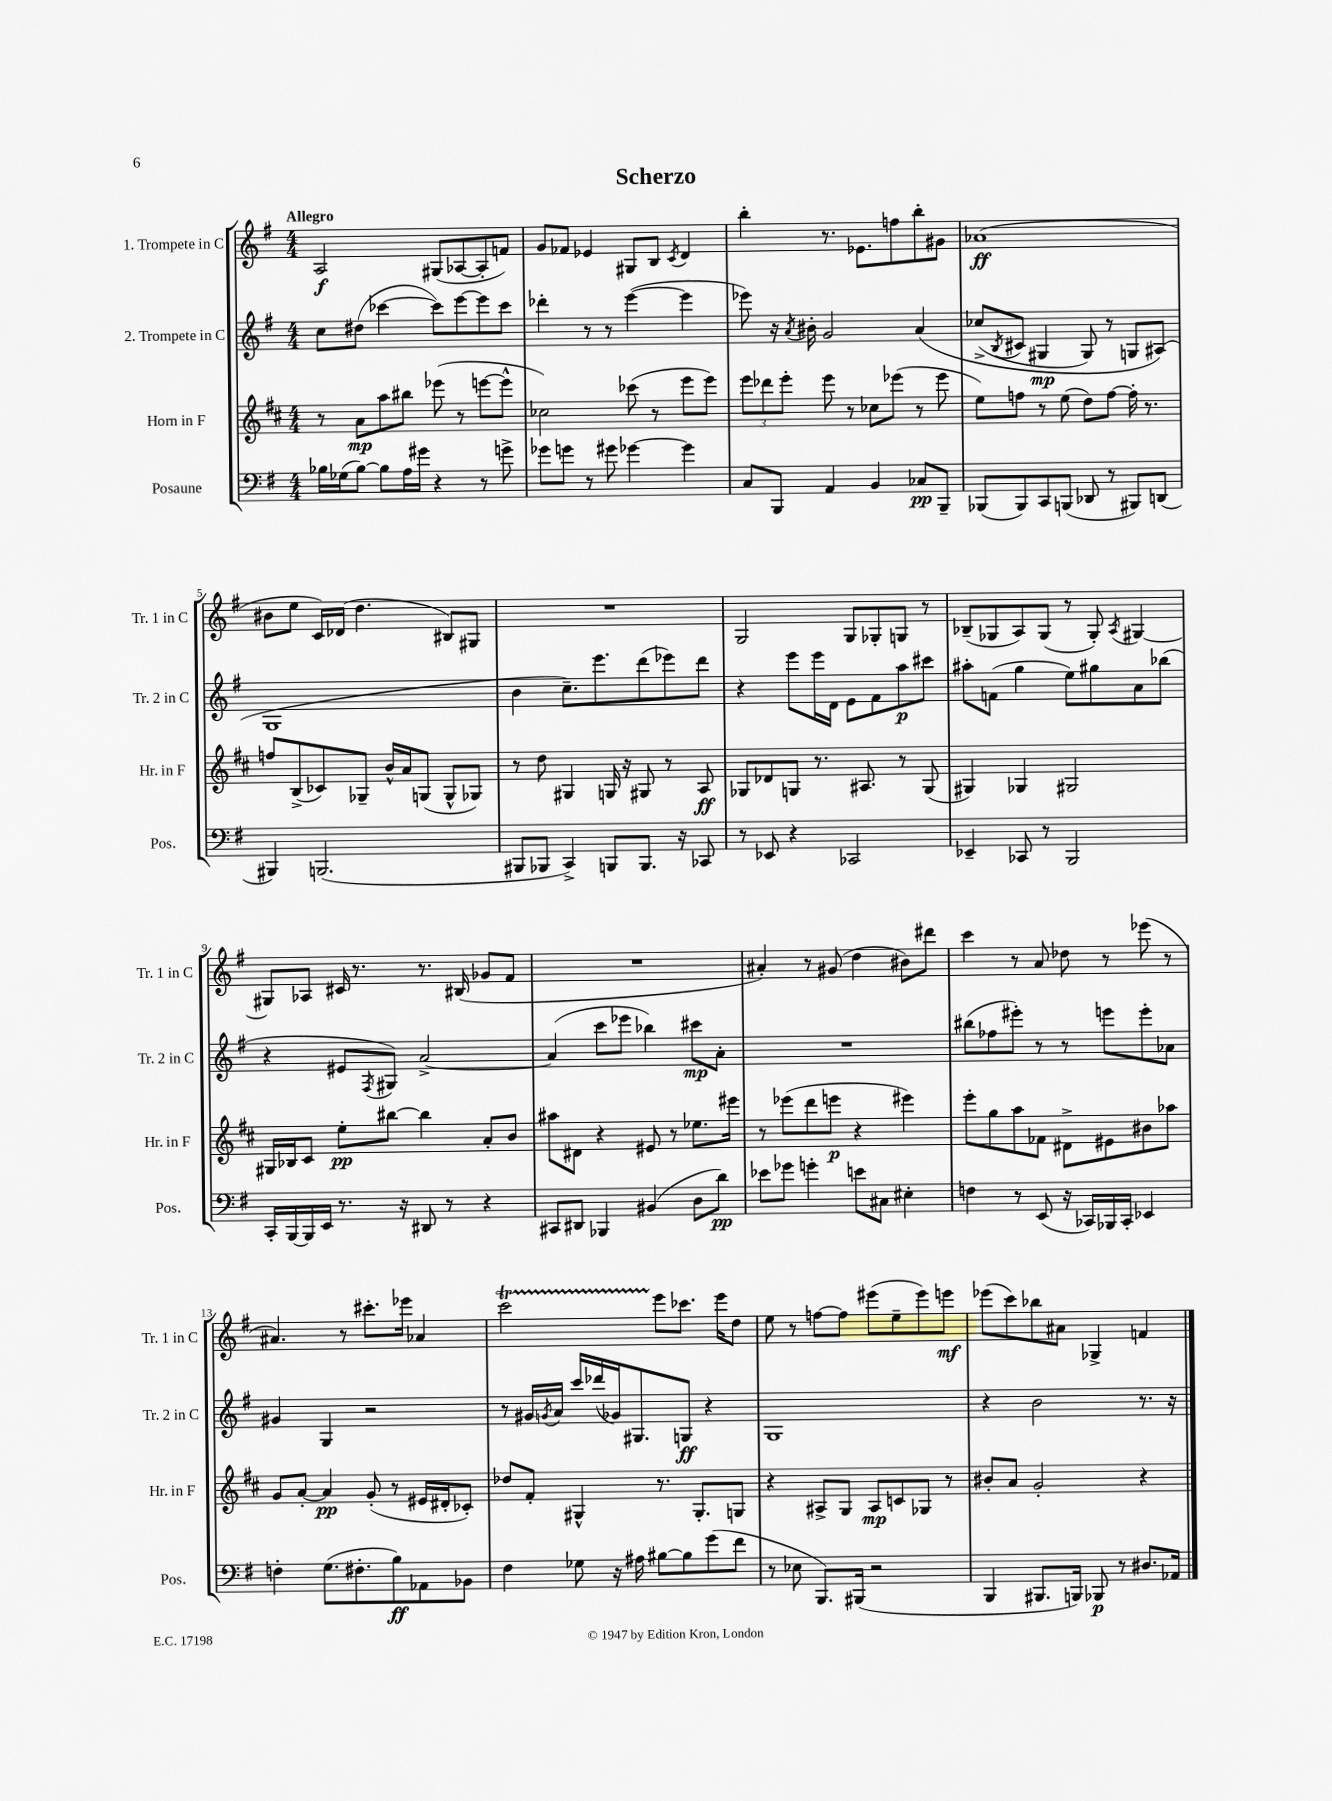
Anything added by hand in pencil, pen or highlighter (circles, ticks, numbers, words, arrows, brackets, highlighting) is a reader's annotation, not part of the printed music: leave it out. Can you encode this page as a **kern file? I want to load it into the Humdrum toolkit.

**kern	**dynam	**kern	**dynam	**kern	**dynam	**kern	**dynam
*part4	*part4	*part3	*part3	*part2	*part2	*part1	*part1
*staff4	*staff4	*staff3	*staff3	*staff2	*staff2	*staff1	*staff1
*I"Posaune	*	*I"Horn in F	*	*I"2. Trompete in C	*	*I"1. Trompete in C	*
*I'Pos.	*	*I'Hr. in F	*	*I'Tr. 2 in C	*	*I'Tr. 1 in C	*
*clefF4	*	*clefG2	*	*clefG2	*	*clefG2	*
*k[f#]	*	*k[f#c#]	*	*k[f#]	*	*k[f#]	*
*M4/4	*	*M4/4	*	*M4/4	*	*M4/4	*
=1	=1	=1	=1	=1	=1	=1	=1
!	!	!	!	!	!	!LO:TX:a:B:t=Allegro	!
16B-X\LL	.	8r	.	8cc\L	.	2A/	f
(16G-X\J	.	.	.	.	.	.	.
[8B-\J)	.	8a\L	mp	(8dd#X\J	.	.	.
8B-\L]	.	8aa\	.	[4ccc-X\	.	.	.
16A\L	.	8bb#X\J	.	.	.	.	.
16g#X\JJ	.	.	.	.	.	.	.
4r	.	(8eee-X\	.	8ccc-\L])	.	(8G#X/L	.
.	.	8r	.	[8eee\	.	[8A-X/	.
8r	.	[8eeen\L	.	8eee\]	.	8A-'/]	.
8gn^\	.	8eee^^\J]	.	8ccc-\J	.	8fn/J)	.
=2	=2	=2	=2	=2	=2	=2	=2
8g-X\L	.	2cc-X\)	.	4ddd-X'\	.	8g/L	.
8gn\J	.	.	.	.	.	8f-X/J	.
8r	.	.	.	8r	.	4e-X/	.
8g#X\	.	.	.	8r	.	.	.
[4g-X\	.	(8ccc-X\	.	([4eee\	.	8G#X/L	.
.	.	8r	.	.	.	8B/J	.
.	.	.	.	.	.	8qc/	.
4g-\]	.	8eee\L	.	4eee\]	.	4d/	.
.	.	8eee\J)	.	.	.	.	.
=3	=3	=3	=3	=3	=3	=3	=3
8C/L	.	12eee\L	.	8eee-X\)	.	4bb'\	.
.	.	12ddd-X\	.	.	.	.	.
8BBB/J	.	.	.	16r	.	.	.
.	.	12eee'\J	.	.	.	.	.
.	.	.	.	8qa/	.	.	.
.	.	.	.	16b#X'\	.	.	.
4AA/	.	8eee\	.	2g/	.	8.r	.
.	.	8r	.	.	.	.	.
.	.	.	.	.	.	8.e-X\L	.
4BB/	.	8cc-X\L	.	.	.	.	.
.	.	(8eee-X\J	.	.	.	8ffn\	.
8C-X/L	pp	8r	.	(4a/	.	8bb'\	.
8BBB~/J	.	8eee-\	.	.	.	8g#X\J	.
=4	=4	=4	=4	=4	=4	=4	=4
(8BBB-X/L	.	8ee\L)	.	(8cc-X^/L	.	(1a-X	ff
.	.	.	.	8qB/	.	.	.
8BBB-/)	.	8ffn\J	.	8c#X/J	.	.	.
8CC/	.	8r	.	4G#X/	mp	.	.
(8BBBn/J	.	(8ee\	.	.	.	.	.
8DD-X/	.	8dd\L)	.	8G#/)	.	.	.
8r	.	[8ff\J	.	8r	.	.	.
8BBB#X/L)	.	16ff'\]	.	8Gn/L	.	.	.
.	.	8.r	.	.	.	.	.
(8DDn/J	.	.	.	(8A#X/J)	.	.	.
!!LO:LB:g=z
=5	=5	=5	=5	=5	=5	=5	=5
4BBB#X/)	.	8ffn/L	.	1G	.	8b#X\L	.
.	.	(8B^/	.	.	.	8ee\J	.
(2.BBBn/	.	8c-X/)	.	.	.	16c/LL)	.
.	.	.	.	.	.	(16d-X/JJ	.
.	.	8G-X~/J	.	.	.	4.dd\	.
.	.	16b^^/LL	.	.	.	.	.
.	.	16a/J	.	.	.	.	.
.	.	(8Gn/J	.	.	.	.	.
.	.	8G^^/L	.	.	.	8B#X/L)	.
.	.	8G-X/J)	.	.	.	8G#X/J	.
=6	=6	=6	=6	=6	=6	=6	=6
8BBB#X/L	.	8r	.	4b\	.	1r	.
8BBB-X/J	.	8dd\	.	.	.	.	.
4CC^/)	.	4G#X/	.	8.cc~\L)	.	.	.
.	.	.	.	8.eee\	.	.	.
8BBBn/L	.	16Gn/	.	.	.	.	.
.	.	16r	.	.	.	.	.
8.BBB/J	.	8G#X/	.	(8ddd\	.	.	.
.	.	8r	.	8eee-X\)	.	.	.
16r	.	.	.	.	.	.	.
8CC-X/	.	8A/	ff	8ddd\J	.	.	.
=7	=7	=7	=7	=7	=7	=7	=7
8r	.	8G-X/L	.	4r	.	2G/	.
8EE-X/	.	8d-X/	.	.	.	.	.
4r	.	8Gn/J	.	8eee\L	.	.	.
.	.	8.r	.	16eee\L	.	.	.
.	.	.	.	16d\JJ	.	.	.
2CC-X/	.	.	.	8e\L	.	8G/L	.
.	.	8.A#X/	.	.	.	.	.
.	.	.	.	8f#\	.	8G-X'/	.
.	.	8r	.	8aa\	p	8Gn/J	.
.	.	(8G/	.	8ccc#X\J	.	8r	.
=8	=8	=8	=8	=8	=8	=8	=8
4EE-X~/	.	4G#X/)	.	8aa#X'\L	.	(8B-X~/L	.
.	.	.	.	(8fn\J	.	8G-X/	.
8CC-X/	.	4G-X/	.	4gg\	.	8A/)	.
8r	.	.	.	.	.	(8G-/J	.
2BBB/	.	2G#X/	.	8ee\L)	.	8r	.
.	.	.	.	8gg#X\	.	8G-'/)	.
.	.	.	.	.	.	8qA/	.
.	.	.	.	8a\	.	[4G#X/	.
.	.	.	.	(8bb-X\J	.	.	.
!!LO:LB:g=z
=9	=9	=9	=9	=9	=9	=9	=9
16CC'/LL	.	16G#X/LL	.	4r	.	8G#X/L]	.
[16BBB/	.	16B-X/J	.	.	.	.	.
16BBB/]	.	8c#/J	.	.	.	8A-X/J	.
16EE/JJ	.	.	.	.	.	.	.
8.r	.	8ee'\L	pp	8e#X/L	.	16c#X/	.
.	.	.	.	.	.	8.r	.
.	.	.	.	8qF#/	.	.	.
.	.	[8bb#X\J	.	8G#X/J)	.	.	.
16r	.	.	.	.	.	.	.
8DD#X/	.	4bb#\]	.	[2a^/	.	8.r	.
8r	.	.	.	.	.	.	.
.	.	.	.	.	.	(16B#X/	.
4r	.	8a'/L	.	.	.	8g-X/L	.
.	.	8b/J	.	.	.	8f#/J	.
=10	=10	=10	=10	=10	=10	=10	=10
8CC#X/L	.	8aa#X\L	.	(4a/]	.	1r	.
8DD#X/J	.	8d#X\J	.	.	.	.	.
4BBB-X/	.	4r	.	8ccc\L	.	.	.
.	.	.	.	8eee-X\J	.	.	.
(4BB#X/	.	8e#X/	.	4bb-X\)	.	.	.
.	.	8r	.	.	.	.	.
8D\L	.	8.ee-X\L	.	8ccc#X\L	mp	.	.
8d\J)	pp	.	.	8a'\J	.	.	.
.	.	16eee#X\Jk	.	.	.	.	.
=11	=11	=11	=11	=11	=11	=11	=11
8e-X\L	.	8r	.	1r	.	4a#X'/)	.
8g-X\J	.	(8eee-X\L	.	.	.	.	.
4gn'\	.	8ddd\	.	.	.	8r	.
.	.	8eeen\J	p	.	.	(8g#X/	.
8en\L	.	4r	.	.	.	4dd\	.
8C#X\J	.	.	.	.	.	.	.
4E#X'\	.	4eee#X\)	.	.	.	8b#X\L)	.
.	.	.	.	.	.	8ddd#X\J	.
=12	=12	=12	=12	=12	=12	=12	=12
4Fn\	.	8eee'\L	.	(8bb#X\L	.	4ccc\	.
.	.	8gg\	.	8ff-X\	.	.	.
8r	.	8aa\	.	8eee#X'\J)	.	8r	.
(8EE/	.	8f-X\J	.	8r	.	8a/	.
16r	.	8d#X^\L	.	8r	.	8dd-X\	.
16CC-X/LL)	.	.	.	.	.	.	.
16BBB-X/	.	8e#X\	.	8eeen\L	.	8r	.
16CC-'/JJ	.	.	.	.	.	.	.
4EE-X/	.	8b#X\	.	8eee'\	.	(8eee-X\	.
.	.	8aa-X\J	.	8a-X\J	.	8r	.
!!LO:LB:g=z
=13	=13	=13	=13	=13	=13	=13	=13
4Fn'\	.	8g/L	.	4g#X/	.	4.a#X/)	.
.	.	[8a'/J	.	.	.	.	.
(8.G\L	.	4a/]	pp	4G/	.	.	.
.	.	.	.	.	.	8r	.
8.F#X'\	.	.	.	.	.	.	.
.	.	(8g'/	.	2r	.	8.ccc#X'\L	.
8B\)	ff	8r	.	.	.	.	.
.	.	.	.	.	.	16eee-X\Jk	.
8AA-X\	.	16e#X/LL	.	.	.	4a-X/	.
.	.	16d#X'/J	.	.	.	.	.
8BB-X\J	.	8c-X'/J)	.	.	.	.	.
=14	=14	=14	=14	=14	=14	=14	=14
4F#\	.	8dd-X/L	.	8r	.	2cccT\	.
.	.	8f#'/J	.	16g#X/LL	.	.	.
.	.	.	.	8qgn/	.	.	.
.	.	.	.	16a/JJ	.	.	.
8G-X\	.	4G#X^^/	.	16ccc/LL	.	.	.
.	.	.	.	(16ddd-X/	.	.	.
16r	.	.	.	16g-X/J)	.	.	.
16A#X\	.	.	.	8.G#X/	.	.	.
[8B#X\L	.	8.r	.	.	.	8eee\L	.
8B#\]	.	.	.	8Gn/J	ff	8.ccc-X\J	.
.	.	8.G#'/L	.	.	.	.	.
(8g\	.	.	.	4r	.	.	.
.	.	.	.	.	.	16eee\KL	.
8f#\J	.	8Gn/J	.	.	.	8dd\J	.
=15	=15	=15	=15	=15	=15	=15	=15
8r	.	4r	.	1G	.	8ee\	.
8E-X\	.	.	.	.	.	8r	.
8.BBB/L)	.	8A#X^/L	.	.	.	[8ffn\L	.
.	.	8G/J	.	.	.	8ff\J]	.
(16BBB#X/Jk	.	.	.	.	.	.	.
2r	.	8A#/L	mp	.	.	(8eee#X\L	.
.	.	8cn/	.	.	.	8ee~\	.
.	.	8G-X/J	.	.	.	8eee#\)	.
.	.	8r	.	.	.	8eeen\J	mf
=16	=16	=16	=16	=16	=16	=16	=16
4BBB/	.	8b#X'/L	.	4r	.	(8eee-X\L	.
.	.	8a/J	.	.	.	8ccc\)	.
8.BBB#X/L	.	2g'/	.	2b\	.	8bb-X\	.
.	.	.	.	.	.	8a#X\J	.
16BBBn/Jk)	.	.	.	.	.	.	.
8BBB-X/	p	.	.	.	.	4G-X^/	.
8r	.	.	.	.	.	.	.
8.D#X/L	.	4r	.	8.r	.	4fn/	.
16AA-X/Jk	.	.	.	16r	.	.	.
==	==	==	==	==	==	==	==
*-	*-	*-	*-	*-	*-	*-	*-
